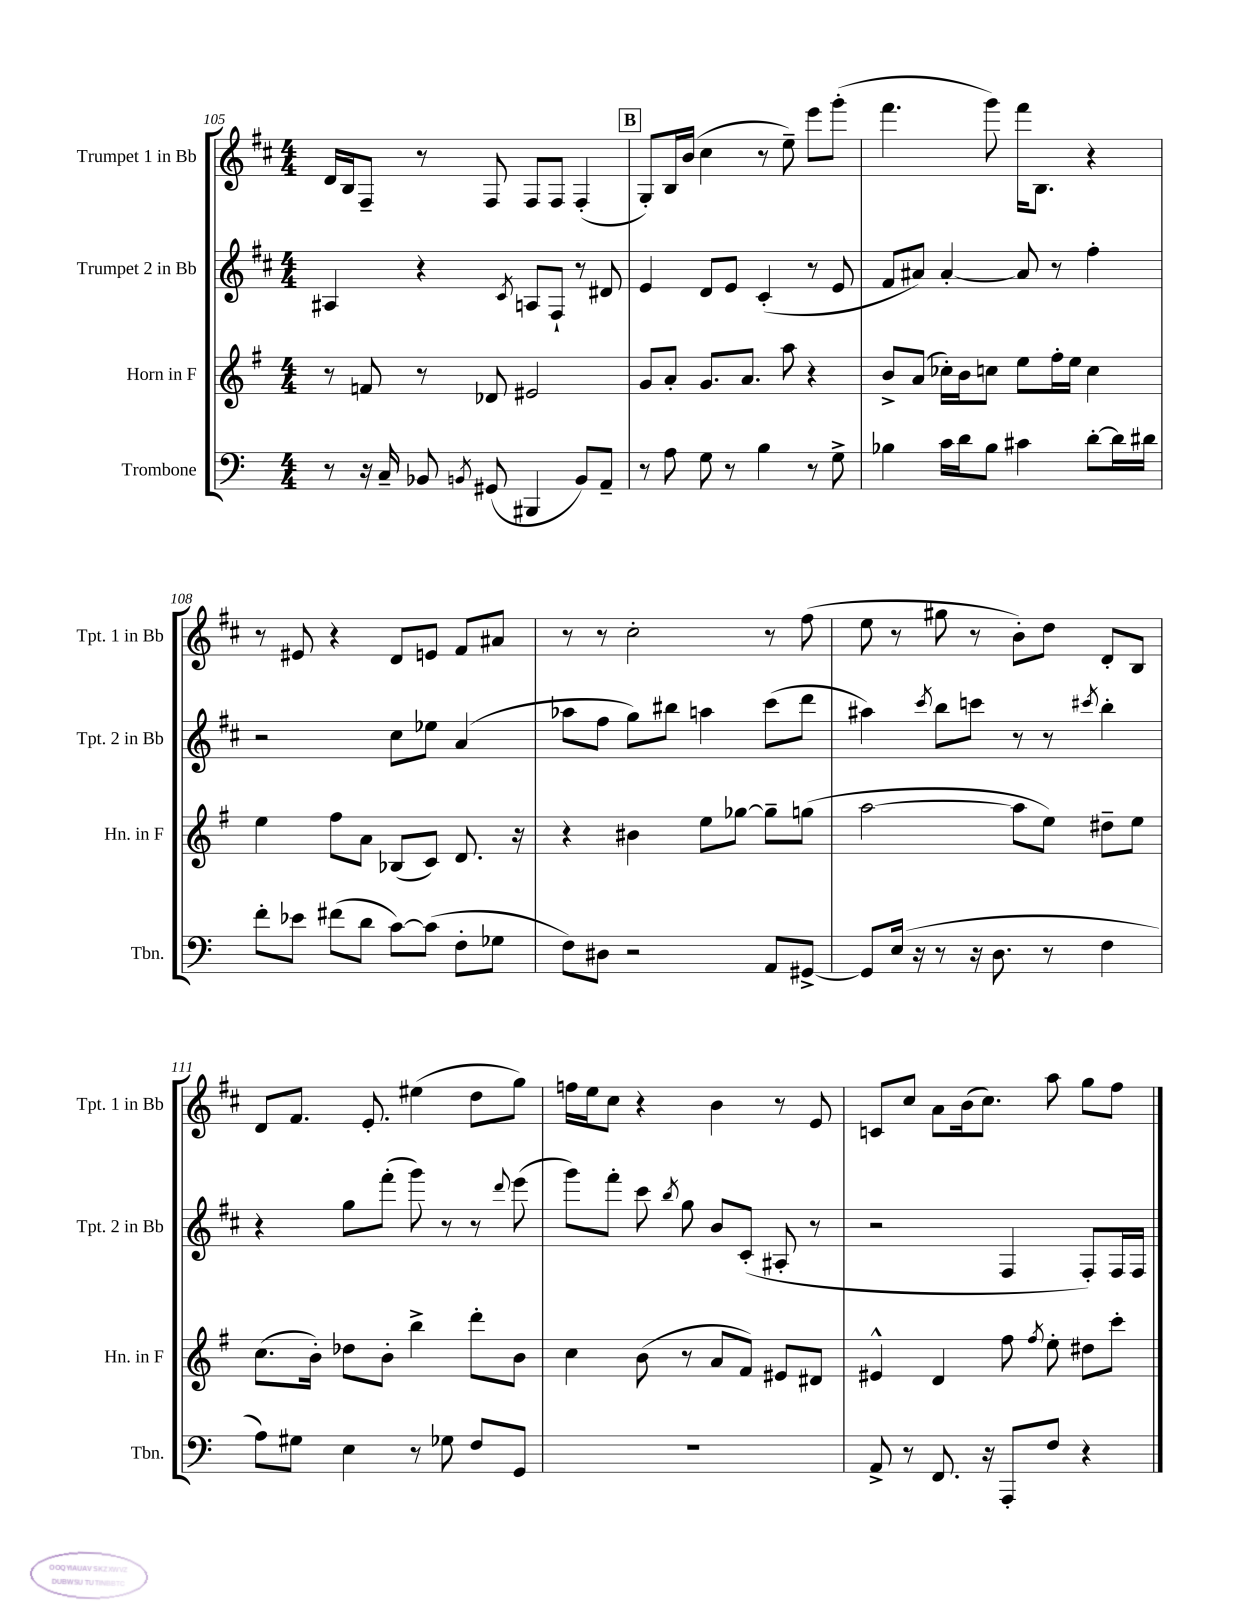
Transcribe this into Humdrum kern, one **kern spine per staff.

**kern	**kern	**kern	**kern
*staff4	*staff3	*staff2	*staff1
*clefF4	*clefG2	*clefG2	*clefG2
*k[]	*k[f#]	*k[f#c#]	*k[f#c#]
*M4/4	*M4/4	*M4/4	*M4/4
8r	8r	4A#/	16d/LL
.	.	.	16B/J
16r	8f/	.	8F#~/J
16C~/	.	.	.
8BB-/	8r	4r	8r
8qBB/	.	.	.
(8GG#/	8d-/	.	8F#/
.	.	8qc#/	.
4BBB#/	2e#/	8A/L	8F#/L
.	.	8F#`/J	8F#/J
8BB/L)	.	8r	(4F#'/
8AA~/J	.	8d#/	.
=	=	=	=
8r	8g/L	4e/	8G'/L)
8A\	8a'/J	.	16B/L
.	.	.	(16b/JJ
8G\	8.g/L	8d/L	4cc#\
8r	.	8e/J	.
.	8.a/J	.	.
4B\	.	(4c#'/	8r
.	8aa\	.	8ee~\)
8r	4r	8r	8eee\L
8G^\	.	8e/	(8ggg'\J
=	=	=	=
4B-\	8b^/L	8f#/L	4.fff#\
.	(8a/J	8a#/J)	.
16c\LL	16cc-'\LL)	[4a#'/	.
16d\J	16b\J	.	.
8B-\J	8cc\J	.	8ggg\)
4c#\	8ee\L	8a#/]	16fff#\LK
.	.	.	8.B\J
.	16ff#'\L	8r	.
.	16ee\JJ	.	.
[8d'\L	4cc\	4ff#'\	4r
16d\]L	.	.	.
16d#\JJ	.	.	.
=	=	=	=
8f'\L	4ee\	2r	8r
8e-\J	.	.	8e#/
(8f#\L	8ff#\L	.	4r
8d\J	8a\J	.	.
[8c\L)	(8B-/L	8cc#\L	8d/L
(8c\]J	8c/J)	8ee-\J	8e/J
8F'\L	8.d/	(4a/	8f#/L
8G-\J	.	.	8a#/J
.	16r	.	.
=	=	=	=
8F\L)	4r	8aa-\L	8r
8D#\J	.	8ff#\J	8r
2r	4b#\	8gg\L)	2cc#'\
.	.	8bb#\J	.
.	8ee\L	4aa\	.
.	[8gg-\J	.	.
8AA/L	8gg-~\]L	(8ccc#\L	8r
[8GG#^/J	(8gg\J	8ddd\J	(8ff#\
=	=	=	=
8GG#/]L	[2aa\	4aa#\)	8ee\
(16E/Jk	.	.	8r
16r	.	.	.
.	.	8qccc#/	.
8r	.	8bb\L	8gg#\
16r	.	8ccc\J	8r
8.D\	.	.	.
.	8aa\]L	8r	8b'\L)
8r	8ee\J)	8r	8dd\J
.	.	8qccc#/	.
4F\	8dd#~\L	4bb'\	8d'/L
.	8ee\J	.	8B/J
=	=	=	=
8A\L)	(8.cc\L	4r	8d/L
8G#\J	.	.	8.f#/J
.	16b'\Jk)	.	.
4E\	8dd-\L	8gg\L	.
.	.	.	8.e'/
.	8b'\J	(8fff#'\J	.
8r	4bb^\	8ggg\)	(4ee#\
8G-\	.	8r	.
8F/L	8ddd'\L	8r	8dd\L
.	.	8qqddd/	.
8GG/J	8b\J	(8eee\	8gg\J)
=	=	=	=
1r	4cc\	8ggg\L)	16ff\LL
.	.	.	16ee\J
.	.	8fff#'\J	8cc#\J
.	(8b\	8ccc#\	4r
.	.	8qbb/	.
.	8r	8gg\	.
.	8a/L	8b/L	4b\
.	8f#/J)	(8c#'/J	.
.	8e#/L	8A#'/	8r
.	8d#/J	8r	8e/
=	=	=	=
8AA^/	4e#^^/	2r	8c/L
8r	.	.	8cc#/J
8.FF/	4d/	.	8a\L
.	.	.	(16b\k
16r	.	.	8.cc#\J)
8AAA'/L	8ff#\	4F#/	.
.	8qff#/	.	.
8F/J	8ee'\	.	8aa\
4r	8dd#\L	8F#'/L)	8gg\L
.	8ccc'\J	16F#/L	8ff#\J
.	.	16F#/JJ	.
==	==	==	==
*-	*-	*-	*-
